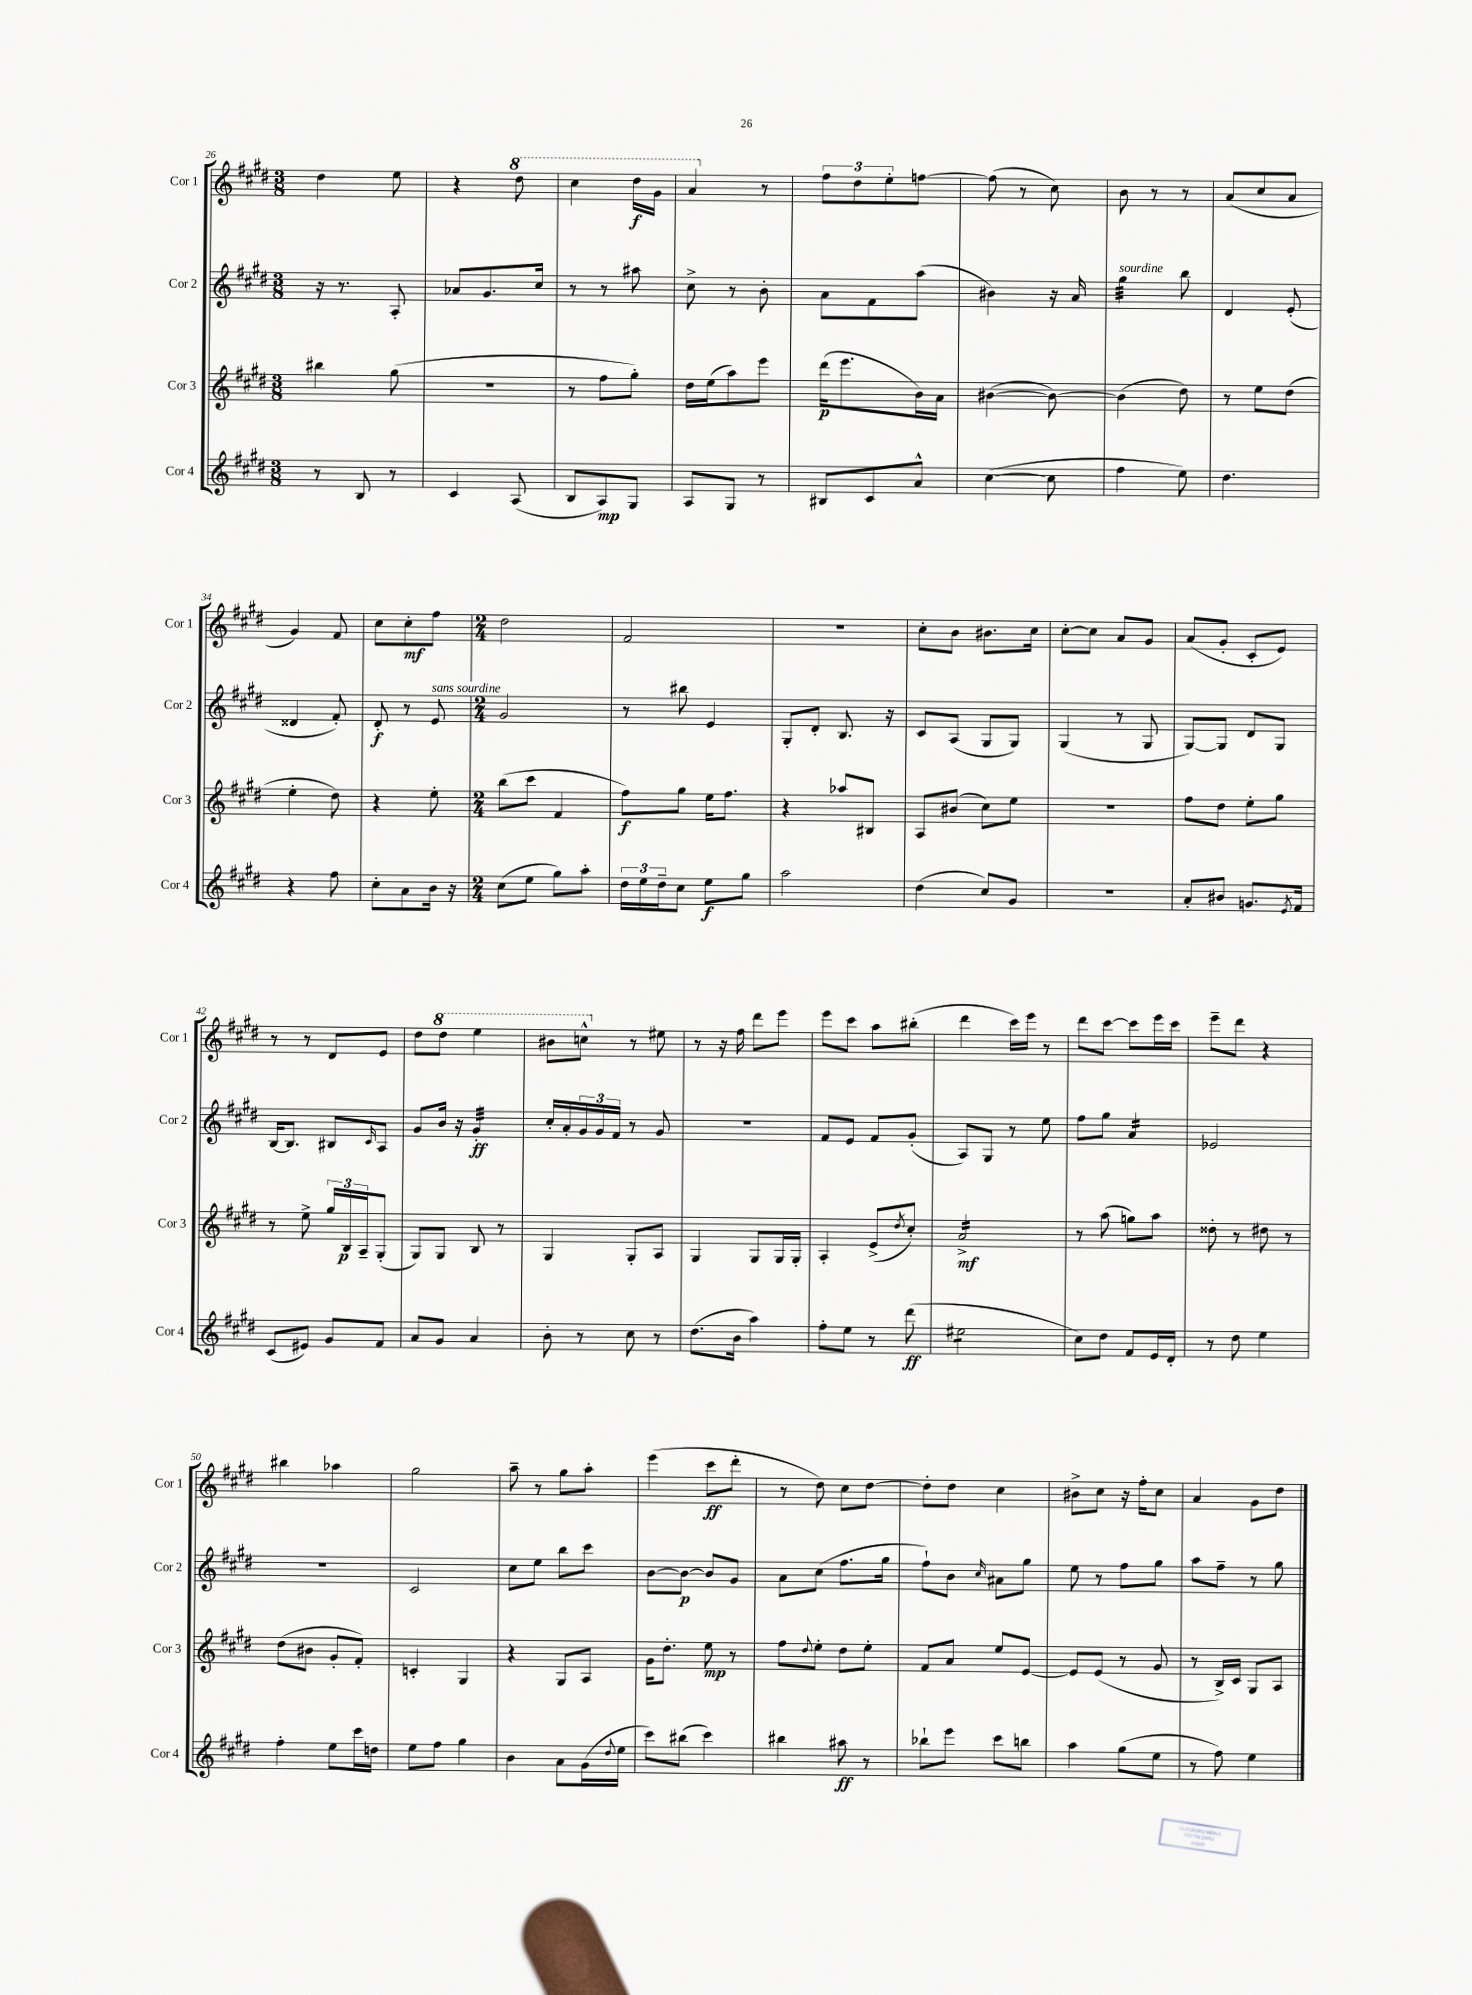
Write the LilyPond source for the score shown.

<<
\new StaffGroup <<
\new Staff = "s0" \with { instrumentName = "Cor 1" shortInstrumentName = "Cor 1" } {
    \clef treble \key e \major \numericTimeSignature \time 3/8
    dis''4 e''8 |
    r4 \ottava #1 dis'''8 |
    cis'''4 dis'''16\f gis''16 |
    a''4 \ottava #0 r8 |
    \tuplet 3/2 { fis''8 dis''8 e''8-. } f''8~ |
    f''8( r8 cis''8) |
    b'8 r8 r8 |
    a'8( cis''8 a'8 |
    gis'4) fis'8 |
    cis''8 cis''8-.\mf fis''8 |
    \numericTimeSignature \time 2/4 dis''2 |
    fis'2 |
    R2 |
    cis''8-. b'8 bis'8. cis''16 |
    cis''8~-. cis''8 a'8 gis'8 |
    a'8( gis'8-. cis'8-. e'8) |
    r8 r8 dis'8 e'8 |
    dis''8 \ottava #1 dis'''8 e'''4 |
    bis''8 c'''8-^ \ottava #0 r8 eis''8 |
    r8 r16 fis''16 dis'''8 e'''8 |
    e'''8 cis'''8 a''8 bis''8-.( |
    dis'''4 cis'''16) e'''16 r8 |
    dis'''8 cis'''8~ cis'''8 e'''16 cis'''16 |
    e'''8-- dis'''8 r4 |
    bis''4 aes''4 |
    gis''2 |
    a''8-- r8 gis''8 a''8-. |
    e'''4( cis'''8\ff dis'''8-. |
    r8 dis''8) cis''8 dis''8~ |
    dis''8-. dis''8 cis''4 |
    bis'8-> cis''8 r16 fis''16-. cis''8 |
    a'4 gis'8 dis''8 \bar "|." |
}
\new Staff = "s1" \with { instrumentName = "Cor 2" shortInstrumentName = "Cor 2" } {
    \clef treble \key e \major \numericTimeSignature \time 3/8
    r16 r8. a8-. |
    aes'8 gis'8. cis''16 |
    r8 r8 ais''8 |
    cis''8-> r8 b'8-. |
    a'8 fis'8 a''8( |
    bis'4) r16 a'16 |
    gis''4:32^\markup { \italic "sourdine" } b''8 |
    dis'4 e'8-.( |
    disis'4 fis'8-.) |
    dis'8-.\f r8 e'8^\markup { \italic "sans sourdine" } |
    \numericTimeSignature \time 2/4 gis'2 |
    r8 bis''8 e'4 |
    gis8-. dis'8-. b8. r16 |
    cis'8 a8( gis8 gis8) |
    gis4( r8 gis8 |
    gis8~) gis8 dis'8 gis8 |
    b16~ b8. bis8 \grace { cis'16 } a8 |
    gis'8 b'16 r16 gis'4:32-.\ff |
    cis''16-. a'16-. \tuplet 3/2 { gis'16 gis'16 fis'16 } r8 gis'8 |
    R2 |
    fis'8 e'8 fis'8 gis'8-.( |
    a8) gis8 r8 e''8 |
    fis''8 gis''8 a'4:16 |
    ees'2 |
    R2 |
    cis'2 |
    cis''8 e''8 b''8 cis'''8 |
    b'8~ b'8~\p b'8 gis'8 |
    a'8 cis''8( fis''8. gis''16 |
    fis''8-!) b'8 \grace { cis''16 } ais'8 gis''8 |
    e''8 r8 fis''8 gis''8 |
    a''8 fis''8-- r8 gis''8 \bar "|." |
}
\new Staff = "s2" \with { instrumentName = "Cor 3" shortInstrumentName = "Cor 3" } {
    \clef treble \key e \major \numericTimeSignature \time 3/8
    bis''4 gis''8( |
    R4. |
    r8 fis''8 gis''8-.) |
    dis''16 e''16( a''8) e'''8 |
    dis'''16\p( e'''8. b'16) a'16 |
    bis'4~( bis'8~) |
    bis'4( dis''8) |
    r8 e''8 dis''8( |
    e''4-. dis''8) |
    r4 e''8-. |
    \numericTimeSignature \time 2/4 b''8( cis'''8 fis'4 |
    fis''8\f) gis''8 e''16 fis''8. |
    r4 aes''8 bis8 |
    a8 bis'8( cis''8) e''8 |
    r2 |
    fis''8 dis''8 e''8-. gis''8 |
    r8 e''8-> \tuplet 3/2 { gis''16 b16\p a16-- } gis8-.( |
    gis8) gis8 b8 r8 |
    gis4 gis8-. a8 |
    gis4 gis8 gis16 gis16-. |
    a4-. e'8->( \acciaccatura { dis''8 } cis''8-.) |
    a'2:16->\mf |
    r8 a''8( g''8) a''8 |
    disis''8-. r8 dis''8 r8 |
    dis''8( bis'8 gis'8-. fis'8-.) |
    c'4-. gis4 |
    r4 gis8 a8 |
    gis'16 dis''8.-. e''8\mp r8 |
    fis''8 \appoggiatura { dis''8 } e''8-. dis''8 e''8-. |
    fis'8 a'8 e''8 e'8~ |
    e'8 e'8( r8 gis'8 |
    r8 b16->) cis'16 gis8 a8 \bar "|." |
}
\new Staff = "s3" \with { instrumentName = "Cor 4" shortInstrumentName = "Cor 4" } {
    \clef treble \key e \major \numericTimeSignature \time 3/8
    r8 b8 r8 |
    cis'4 a8( |
    b8 a8\mp) gis8 |
    a8 gis8 r8 |
    bis8 cis'8 a'8-^ |
    cis''4~( cis''8 |
    fis''4 e''8) |
    dis''4. |
    r4 fis''8 |
    cis''8-. a'8 b'16 r16 |
    \numericTimeSignature \time 2/4 cis''8( e''8 gis''8) a''8-. |
    \tuplet 3/2 { dis''16 e''16 dis''16-- } cis''8 e''8\f gis''8 |
    a''2 |
    dis''4( cis''8) gis'8 |
    r2 |
    a'8-. bis'8 g'8. \acciaccatura { e'8 } fis'16 |
    cis'8( eis'8) gis'8 fis'8 |
    a'8 gis'8 a'4 |
    b'8-. r8 cis''8 r8 |
    dis''8.( b'16 a''4) |
    fis''8-. e''8 r8 dis'''8\ff( |
    eis''2:8 |
    cis''8) dis''8 fis'8 e'16 dis'16-. |
    r8 dis''8 e''4 |
    fis''4-. e''8 cis'''16 d''16 |
    e''8 fis''8 gis''4 |
    b'4 a'8 gis'16( \appoggiatura { dis''8 } e''16 |
    cis'''8) bis''8( cis'''4) |
    bis''4 ais''8\ff r8 |
    bes''8-! e'''8 cis'''8 b''8 |
    a''4 gis''8( e''8 |
    r8 fis''8) e''4 \bar "|." |
}
>>
>>
\layout { \context { \Score currentBarNumber = #26 } }
